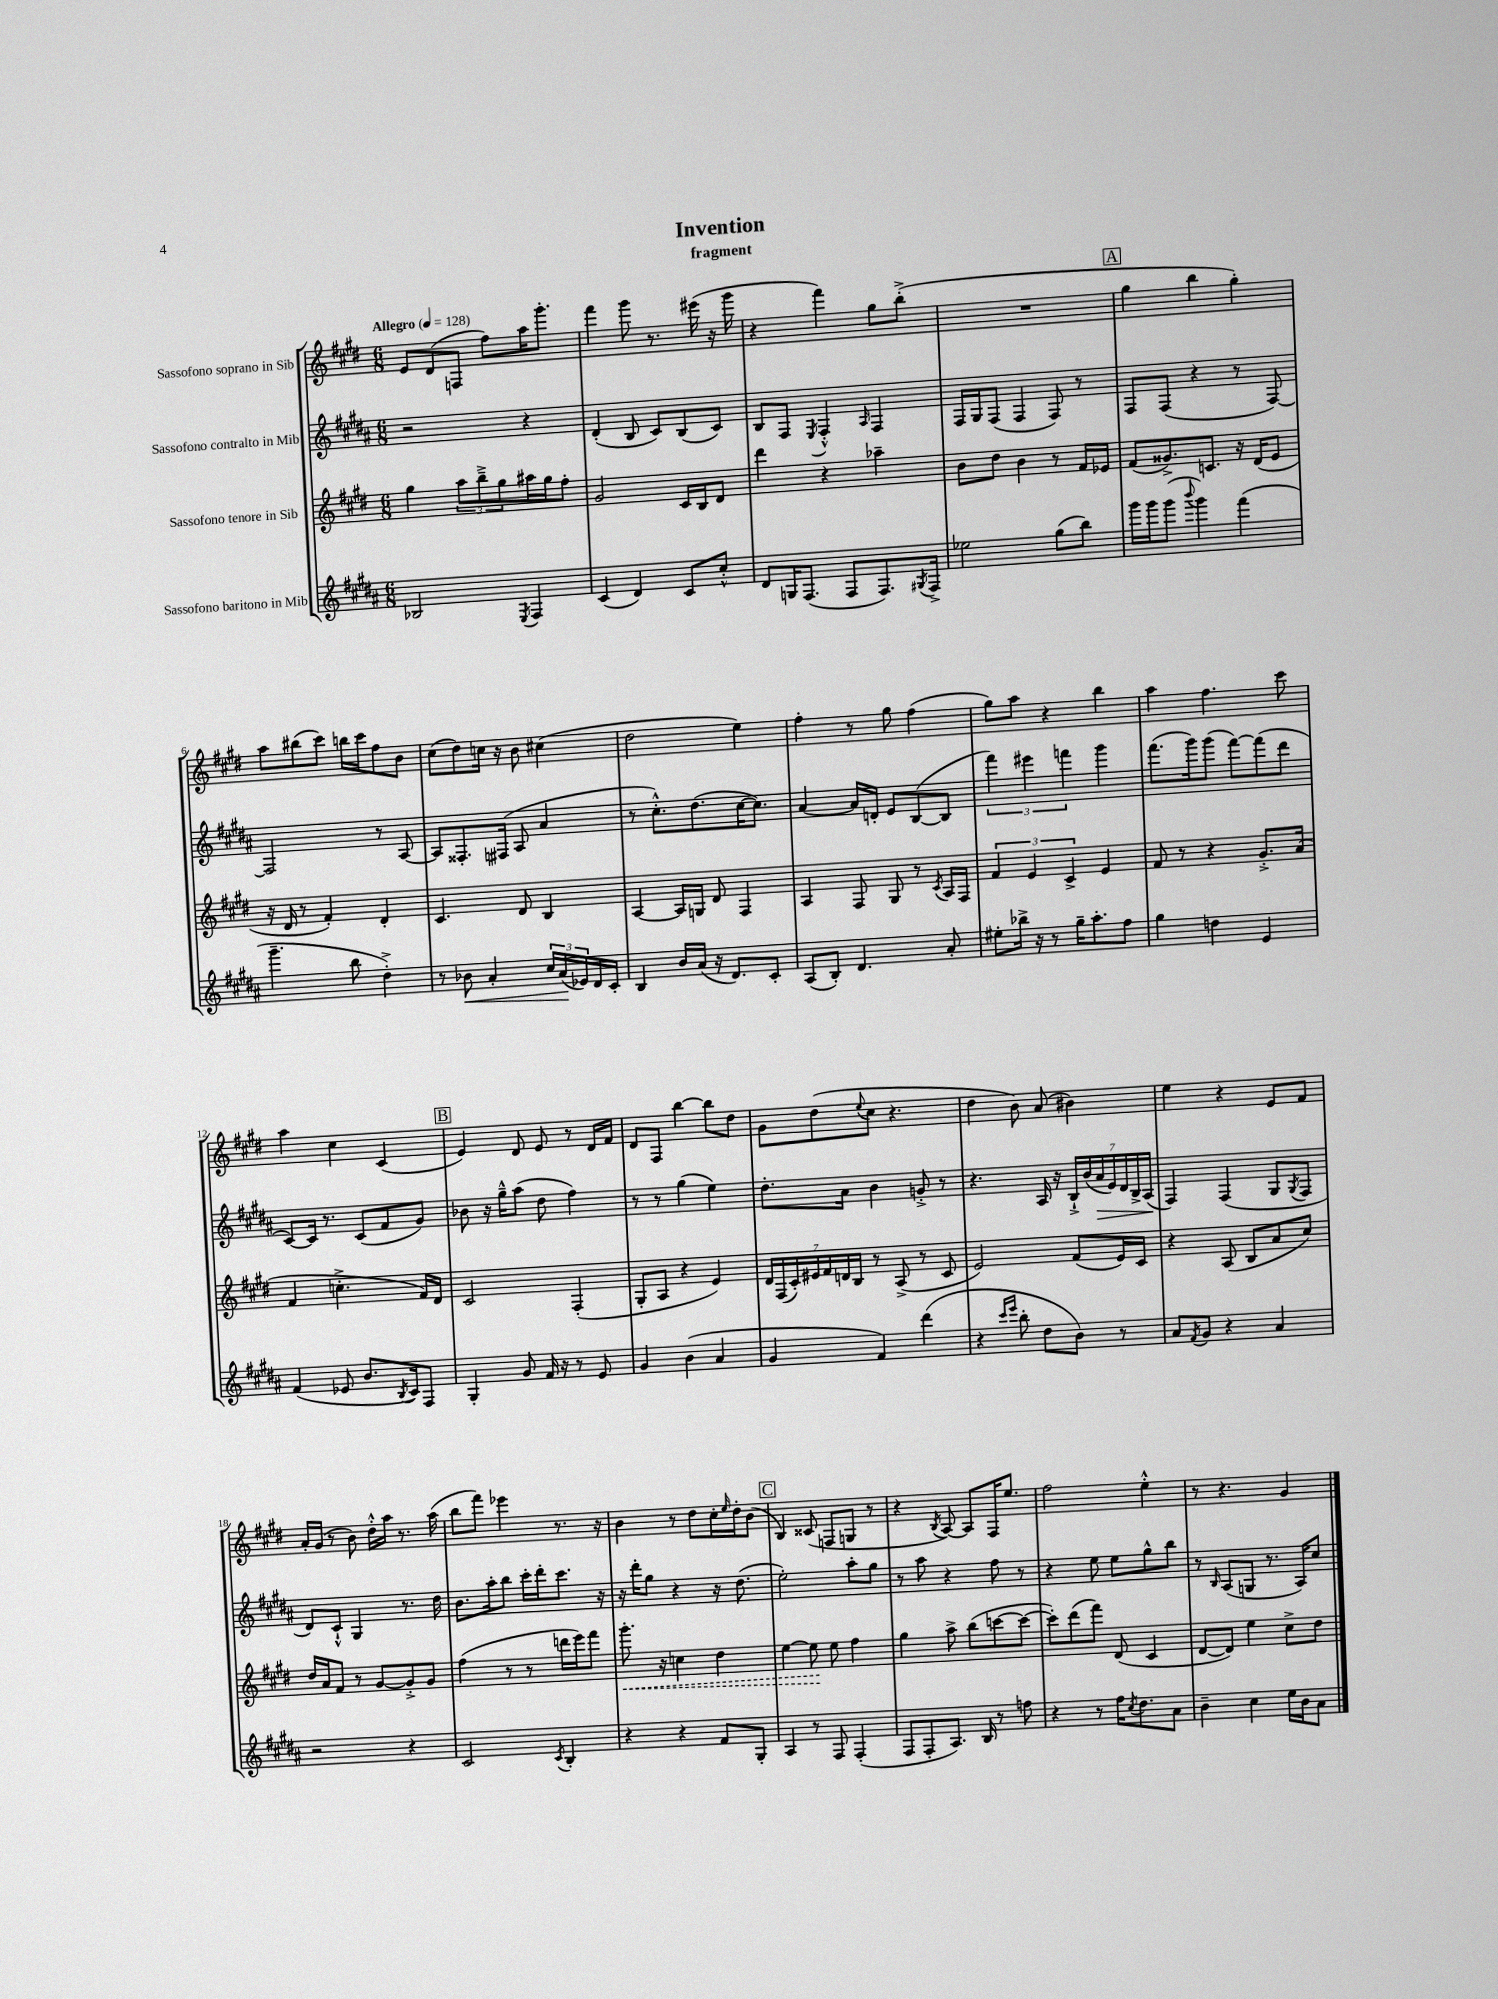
\header { title = "Invention" subtitle = "fragment" }
<<
\new StaffGroup <<
\new Staff = "s0" \with { instrumentName = "Sassofono soprano in Sib" } {
    \clef treble \key e \major \numericTimeSignature \time 6/8 \tempo "Allegro" 4 = 128
    e'8 dis'8( f8 fis''8) a''16 gis'''8.-. |
    fis'''4 gis'''8 r8. eis'''16( r16 gis'''16 |
    r4 fis'''4) gis''8 b''8-.->( |
    R2. |
    \mark \markup { \box "A" } gis''4 b''4 gis''4-.) |
    a''8 bis''8( cis'''8) b''16 cis'''16 fis''8 b'8 |
    cis''8( dis''8) c''16 r16 b'8 cis''4( |
    dis''2 e''4) |
    fis''4-. r8 gis''8 fis''4( |
    gis''8) a''8 r4 b''4 |
    a''4 fis''4. cis'''8 |
    a''4 cis''4 cis'4( |
    \mark \markup { \box "B" } e'4) dis'8 e'8 r8 dis'16 fis'16 |
    dis'8 fis8 b''4~ b''8 dis''8 |
    gis'8 dis''8( \appoggiatura { e''8 } cis''8 r4. |
    dis''4 b'8) a'8( bis'4) |
    e''4 r4 e'8 fis'8 |
    a'16-. gis'16( r8 b'8) dis''16-.-^ a''16 r8. a''16( |
    b''8 fis'''8) ees'''4 r8. r16 |
    b'4 r8 dis''8 cis''16-. \grace { e''16 } dis''16-. b'8( |
    \mark \markup { \box "C" } b4) cisis'8( f8 g8 r8 |
    r4 \acciaccatura { b8 } a8~) a8 fis16 e''8. |
    fis''2 e''4-.-^ |
    r8 r4. gis'4 \bar "|." |
}
\new Staff = "s1" \with { instrumentName = "Sassofono contralto in Mib" } {
    \clef treble \key b \major \numericTimeSignature \time 6/8
    r2 r4 |
    dis'4-.( b8 cis'8) b8( cis'8) |
    b8 fis8 \acciaccatura { e8 } fis4-.-^ \grace { ais16 } fis4 |
    fis16 gis16 fis8( fis4 fis8) r8 |
    \mark \markup { \box "A" } fis8 fis8( r4 r8 fis8~) |
    fis2 r8 ais8~ |
    ais8 fisis8.-. fis16( ais8 ais'4 |
    r8 cis''8.-.-^) dis''8.( cis''16~ cis''8.) |
    ais'4~ ais'16 d'16-. e'8 b8~( b8 |
    \tuplet 3/2 { fis'''4) eis'''4 f'''4 } gis'''4 |
    fis'''8.( gis'''16) gis'''8( fis'''8~) fis'''8( dis'''8 |
    cis'8~) cis'16 r8. cis'8( fis'8 gis'8) |
    \mark \markup { \box "B" } bes'8 r16 gis''16---^ ais''8( dis''8 fis''4) |
    r8 r8 gis''4( e''4) |
    dis''8.-. ais'16 b'4 g'8-.-> r8 |
    r4. ais16 r16 \tuplet 7/4 { b16-!-> b'16( ais'16\> e'16) dis'16 b16-> ais16\!( } |
    fis4) fis4( gis8 \acciaccatura { gis8 } fis8 |
    dis'8) cis'8-!-^ gis4 r8. dis''16 |
    b'8. ais''16-. b''8 cis'''16-. dis'''16-. cis'''8. r16 |
    r16 dis'''16-. gis''8 r4 r16 dis''8.( |
    \mark \markup { \box "C" } e''2-.) ais''8-. gis''8 |
    r8 ais''8 r4 fis''8 r8 |
    r4 e''8 e''8 gis''8-^ b''8 |
    r8 \grace { b16 } ais8( g8 r8. ais16) cis''8 \bar "|." |
}
\new Staff = "s2" \with { instrumentName = "Sassofono tenore in Sib" } {
    \clef treble \key e \major \numericTimeSignature \time 6/8
    gis''4 \tuplet 3/2 { a''8 b''8---> gis''8 } ais''16 gis''16 fis''8-. |
    gis'2 cis'16 b16 dis'8 |
    dis'''4 r4 aes''4-- |
    b'8 dis''8 b'4 r8 fis'16 ees'16 |
    \mark \markup { \box "A" } fis'8( gisis'8.->) c'8. r16 dis'16( e'8 |
    r16 dis'16 r8 fis'4-.) dis'4-. |
    cis'4. dis'8 b4 |
    a4~ a16 g16 dis'8 fis4 |
    a4 fis8 gis8 r8 \acciaccatura { cis'8 } a16 fis16 |
    \tuplet 3/2 { fis'4 e'4 cis'4-> } e'4 |
    fis'8 r8 r4 gis'8.-.-> a'16( |
    fis'4 c''4.-.-> fis'16) dis'16 |
    \mark \markup { \box "B" } cis'2 fis4-.( |
    gis8-. a8 r4 e'4) |
    \tuplet 7/4 { dis'16 fis16( cis'16-.) eis'16 fis'16 d'16 b16 } r8 a8->( r8 cis'8 |
    e'2) fis'8( e'16) cis'16 |
    r4 a8( b8 a'8 cis''8) |
    dis''16 a'16 fis'8 r8 gis'8~ gis'8-.-> gis'8 |
    fis''4( r8 r8 d'''16 e'''16) fis'''8 |
    \once \override Hairpin.style = #'dashed-line gis'''8.-.\< r16 c''4 dis''4 |
    \mark \markup { \box "C" } e''4~ e''8\! e''8 fis''4 |
    gis''4 a''8-> b''8( c'''8~ c'''8~ |
    c'''8-.) dis'''8( fis'''8) dis'8( cis'4 |
    dis'8~ dis'8) e''4 cis''8-> dis''8 \bar "|." |
}
\new Staff = "s3" \with { instrumentName = "Sassofono baritono in Mib" } {
    \clef treble \key b \major \numericTimeSignature \time 6/8
    bes2 \acciaccatura { e8 } fis4 |
    cis'4( dis'4) cis'8 cis''8-.-^ |
    dis'8 g16 fis8.( fis8 fis8.) \acciaccatura { gis8 } fis16-> |
    ees''2 gis''8( b''8) |
    \mark \markup { \box "A" } gis'''16 gis'''16 gis'''8( \appoggiatura { b'''8 } gis'''4) fis'''4( |
    gis'''4.-- b''8 dis''4-.->) |
    r8 bes'8\< ais'4-. \tuplet 3/2 { cis''16 ais'16\!( ees'16) } dis'16 cis'16-. |
    b4 b'16 ais'16( r16 dis'8.) cis'8-. |
    ais8( b8-.) dis'4. ais'8-. |
    eis''8-. bes''16-> r16 r8 gis''16-- ais''8.-. fis''8 |
    gis''4 d''4 e'4 |
    fis'4( ees'8 b'8. \acciaccatura { b8 } cis'16) fis8 |
    \mark \markup { \box "B" } gis4-. gis'8 fis'16 r16 r8 e'8 |
    gis'4 b'4( ais'4 |
    gis'4 fis'4) dis'''4( |
    r4 \grace { cis'''16 e'''16 } b''8-. dis''8 b'8) r8 |
    ais'8 \acciaccatura { fis'8 } gis'8 r4 ais'4 |
    r2 r4 |
    cis'2 \acciaccatura { cis'8 } b4-. |
    r4 r4 fis'8 gis8-. |
    \mark \markup { \box "C" } ais4 r8 fis8 fis4-.( |
    fis8 fis8-. ais8.) b16 r8 f''8 |
    r4 r8 fis''16 \acciaccatura { cis''8 } dis''8. ais'8 |
    b'4-- cis''4 e''16 b'16 ais'8 \bar "|." |
}
>>
>>
